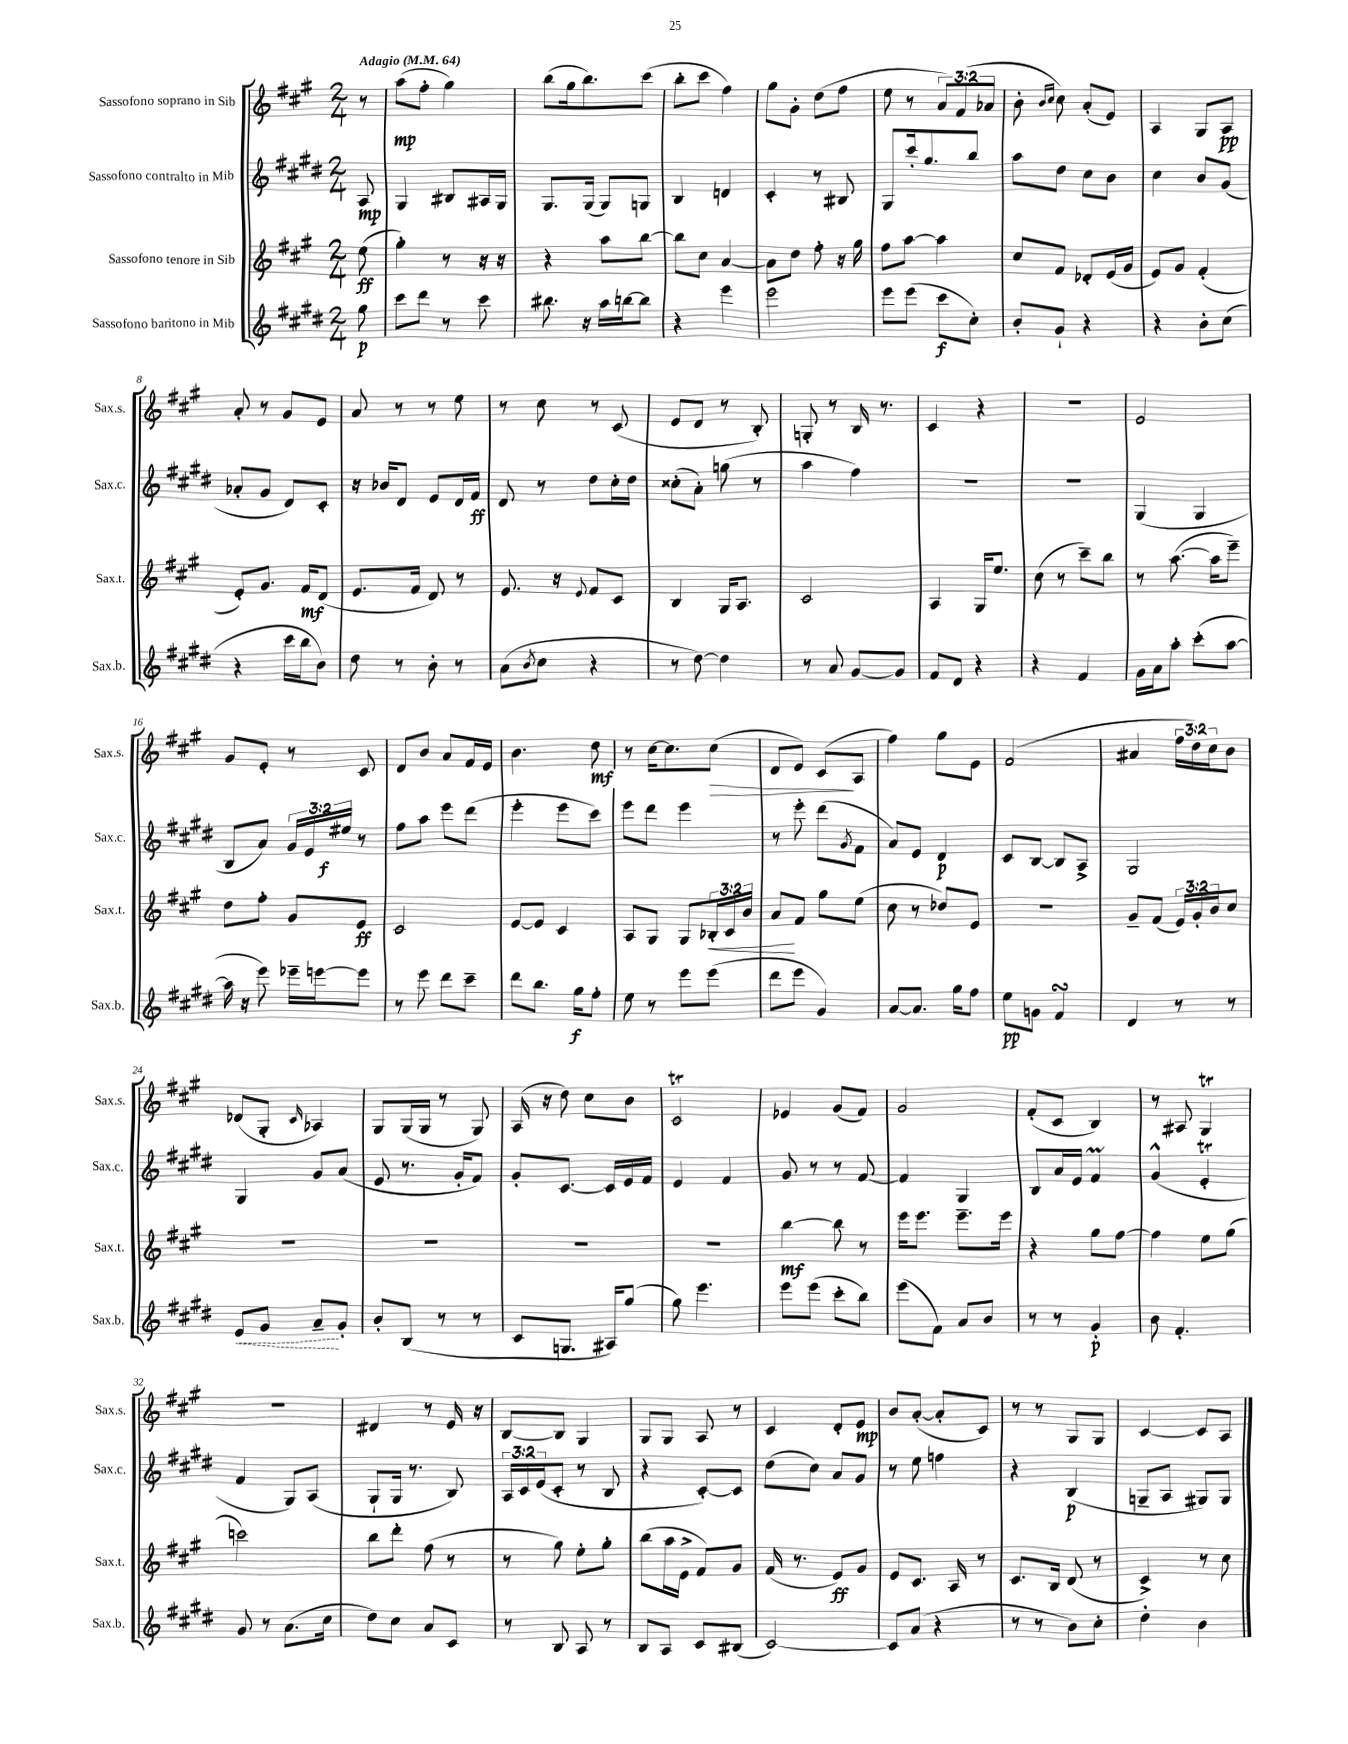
<<
\new StaffGroup <<
\new Staff = "s0" \with { instrumentName = "Sassofono soprano in Sib" shortInstrumentName = "Sax.s." } {
    \clef treble \key a \major \numericTimeSignature \time 2/4 \override Staff.TupletNumber.text = #tuplet-number::calc-fraction-text \partial 8 \tempo "Adagio" 4 = 64
    r8 |
    a''8\mp( fis''8-. gis''4) |
    b''8( gis''16 b''8.) cis'''8( |
    b''8-. cis'''8 fis''4) |
    gis''8 gis'8-. d''8( fis''8 |
    e''8 r8 \tuplet 3/2 { a'8) fis'8( aes'8 } |
    b'8-. \grace { b'16 cis''16 } cis''8) a'8-.( e'8) |
    a4 gis8 a8\pp |
    a'8-. r8 gis'8 e'8 |
    a'8 r8 r8 e''8 |
    r8 cis''8 r8 cis'8( |
    e'8 d'8 r8 b8-.) |
    g8-. r8 b16 r8. |
    cis'4 r4 |
    R2 |
    e'2 |
    gis'8 e'8-. r8 cis'8 |
    d'8 b'8 a'8 fis'16 e'16 |
    b'4. d''8\mf |
    r8 cis''16~ cis''8. cis''8\>( |
    d'8 e'8) cis'8\!( a8 |
    fis''4) gis''8 e'8 |
    fis'2( |
    ais'4 \tuplet 3/2 { fis''16 d''16) cis''16 } b'8 |
    des'8( gis8-. \grace { cis'16 } aes4) |
    gis8 gis16( gis16 r8 gis8) |
    a16( r16 d''8) cis''8 b'8 |
    cis'2\trill |
    ees'4 gis'8( fis'8) |
    gis'2 |
    fis'8-.( cis'8 b4) |
    r8 ais8 gis4\trill |
    r2 |
    dis'4 r8 e'16 r16 |
    b8~ b8 gis4 |
    gis8 gis8 a8 r8 |
    cis'4 d'8-. e'8\mp |
    b'8 a'8~-.( a'8-. cis'8) |
    r8 r8 gis8 gis8 |
    cis'4~ cis'8 a8 \bar "|." |
}
\new Staff = "s1" \with { instrumentName = "Sassofono contralto in Mib" shortInstrumentName = "Sax.c." } {
    \clef treble \key e \major \numericTimeSignature \time 2/4 \override Staff.TupletNumber.text = #tuplet-number::calc-fraction-text \partial 8
    a8\mp |
    gis4 bis8 ais16 gis16 |
    gis8. gis16( gis8) g8 |
    b4 d'4 |
    cis'4-. r8 bis8 |
    gis8 cis'''16-. gis''8. b''8 |
    a''8 dis''8 cis''8 b'8 |
    cis''4 b'8 gis'8( |
    aes'8-. gis'8 dis'8) cis'8-. |
    r16 bes'16 dis'8 e'8 dis'16 fis'16\ff |
    dis'8 r8 dis''8 cis''16-. dis''16 |
    cisis''8-.( a'8-.) g''8( r8 |
    a''4 fis''4) |
    R2 |
    R2 |
    gis4( gis4 |
    b8 a'8) \tuplet 3/2 { gis'16 e'16 eis''16\f } r8 |
    fis''8 a''8 e'''8 dis'''8( |
    e'''4-. e'''8 cis'''8) |
    e'''8 dis'''8 e'''4 |
    r8 e'''8-. dis'''8( \acciaccatura { gis'8 } fis'8 |
    a'8) e'8 dis'4\p |
    cis'8 b8~ b8 a8-> |
    gis2 |
    gis4 gis'8 a'8( |
    e'8 r8. gis'16-. fis'8) |
    gis'8-. cis'8.~ cis'16 e'16 fis'16 |
    e'4 fis'4 |
    gis'8 r8 r8 fis'8~ |
    fis'4 gis4 |
    b8 a'16 e'16 fis'4\prall |
    gis'4-^( e'4-.\trill |
    fis'4 gis8) a8( |
    gis8-! gis16 r8. b8) |
    \tuplet 3/2 { a16 cis'16 e'16( } cis'8-. r8 b8 |
    r4 cis'8~-.) cis'8 |
    dis''8( cis''8) a'8 gis'8 |
    r8 e''8 f''4 |
    r4 b4\p( |
    g8-- a8 gis8) gis8 \bar "|." |
}
\new Staff = "s2" \with { instrumentName = "Sassofono tenore in Sib" shortInstrumentName = "Sax.t." } {
    \clef treble \key a \major \numericTimeSignature \time 2/4 \override Staff.TupletNumber.text = #tuplet-number::calc-fraction-text \partial 8
    e''8\ff( |
    gis''4-.) r8 r16 r16 |
    r4 a''8 b''8~ |
    b''8 cis''8 a'4~ |
    a'8 d''8 fis''8-. r16 gis''16 |
    fis''8 a''8~ a''4 |
    cis''8 fis'8 des'8-. e'16( gis'16 |
    e'8) gis'8 fis'4-.( |
    e'8-.) gis'8. fis'16\mf d'8( |
    e'8. fis'16 d'8) r8 |
    e'8. r16 \appoggiatura { e'8 } fis'8 cis'8 |
    b4 gis16 a8. |
    cis'2 |
    a4 gis16 e''8. |
    cis''8( r8 cis'''8--) b''8 |
    r8 a''8.~( a''16 e'''8--) |
    d''8 fis''8-. gis'8 e'8\ff |
    cis'2 |
    e'8~ e'8 cis'4 |
    a8 gis8 gis8 \tuplet 3/2 { bes16-.\< cis'16 b'16 } |
    a'8\! fis'8 gis''8 e''8( |
    cis''8 r8 des''8) e'8 |
    r2 |
    gis'8-- fis'8( \tuplet 3/2 { e'16) gis'16-. b'16 } cis''8 |
    R2 |
    R2 |
    R2 |
    R2 |
    b''4~\mf b''8 r8 |
    e'''16 e'''8. e'''8.-- e'''16 |
    r4 gis''8 fis''8~ |
    fis''4 e''8 gis''8( |
    c'''2) |
    b''8 d'''8-. fis''8( r8 |
    r8 gis''8) e''8-. gis''8-. |
    b''8( a''16 e'16-> fis'8) gis'8 |
    fis'16( r8. e'8\ff) gis'8 |
    e'8 cis'8. a16 r8 |
    cis'8. b16 d'8( r8 |
    cis'4->) r8 cis''8 \bar "|." |
}
\new Staff = "s3" \with { instrumentName = "Sassofono baritono in Mib" shortInstrumentName = "Sax.b." } {
    \clef treble \key e \major \numericTimeSignature \time 2/4 \partial 8
    gis''8\p |
    cis'''8 dis'''8 r8 cis'''8 |
    bis''8. r16 a''16 b''16~ b''8 |
    r4 e'''4 |
    e'''2 |
    e'''8 e'''8( cis'''8\f cis''8-.) |
    b'8-. gis'8-! r4 |
    r4 b'8-. cis''8( |
    r4 cis'''16 b''16 b'8) |
    dis''8 r8 b'8-. r8 |
    a'8( \acciaccatura { b'8 } cis''8 r4 |
    r8 dis''8~) dis''4 |
    r8 a'8 gis'8~ gis'8 |
    fis'8 dis'8 r4 |
    r4 fis'4 |
    gis'16 a'16 a''8-. cis'''8-.( a''8~ |
    a''16 r16 e'''8) ees'''16-- e'''16~ e'''8 |
    r8 e'''8 dis'''8 cis'''8-- |
    dis'''8 b''8. gis''16\f fis''8-. |
    e''8 r8 e'''8 e'''8( |
    dis'''8 e'''8 gis'4) |
    a'8~ a'8. gis''16 fis''8 |
    e''8\pp g'8 fis'4\turn |
    dis'4 r8 r8 |
    \once \override Hairpin.style = #'dashed-line e'8\< gis'8 a'8--\! gis'8-. |
    b'8-. b8( r8 r8 |
    cis'8 g8. ais16) gis''8( |
    gis''8) e'''4. |
    e'''8 e'''8( cis'''8-. b''8) |
    e'''8( fis'8) a'8 b'8 |
    r8 r8 gis'4-.\p |
    b'8 fis'4.-. |
    gis'8 r8 a'8.( cis''16 |
    dis''8) cis''8 a'8 cis'8 |
    r8 b8 a8 r8 |
    b8 a8 cis'8 bis8( |
    cis'2~) |
    cis'8 a'8( r4 |
    r8 r8 b'8) cis''8-. |
    dis''4-. b'4 \bar "|." |
}
>>
>>
